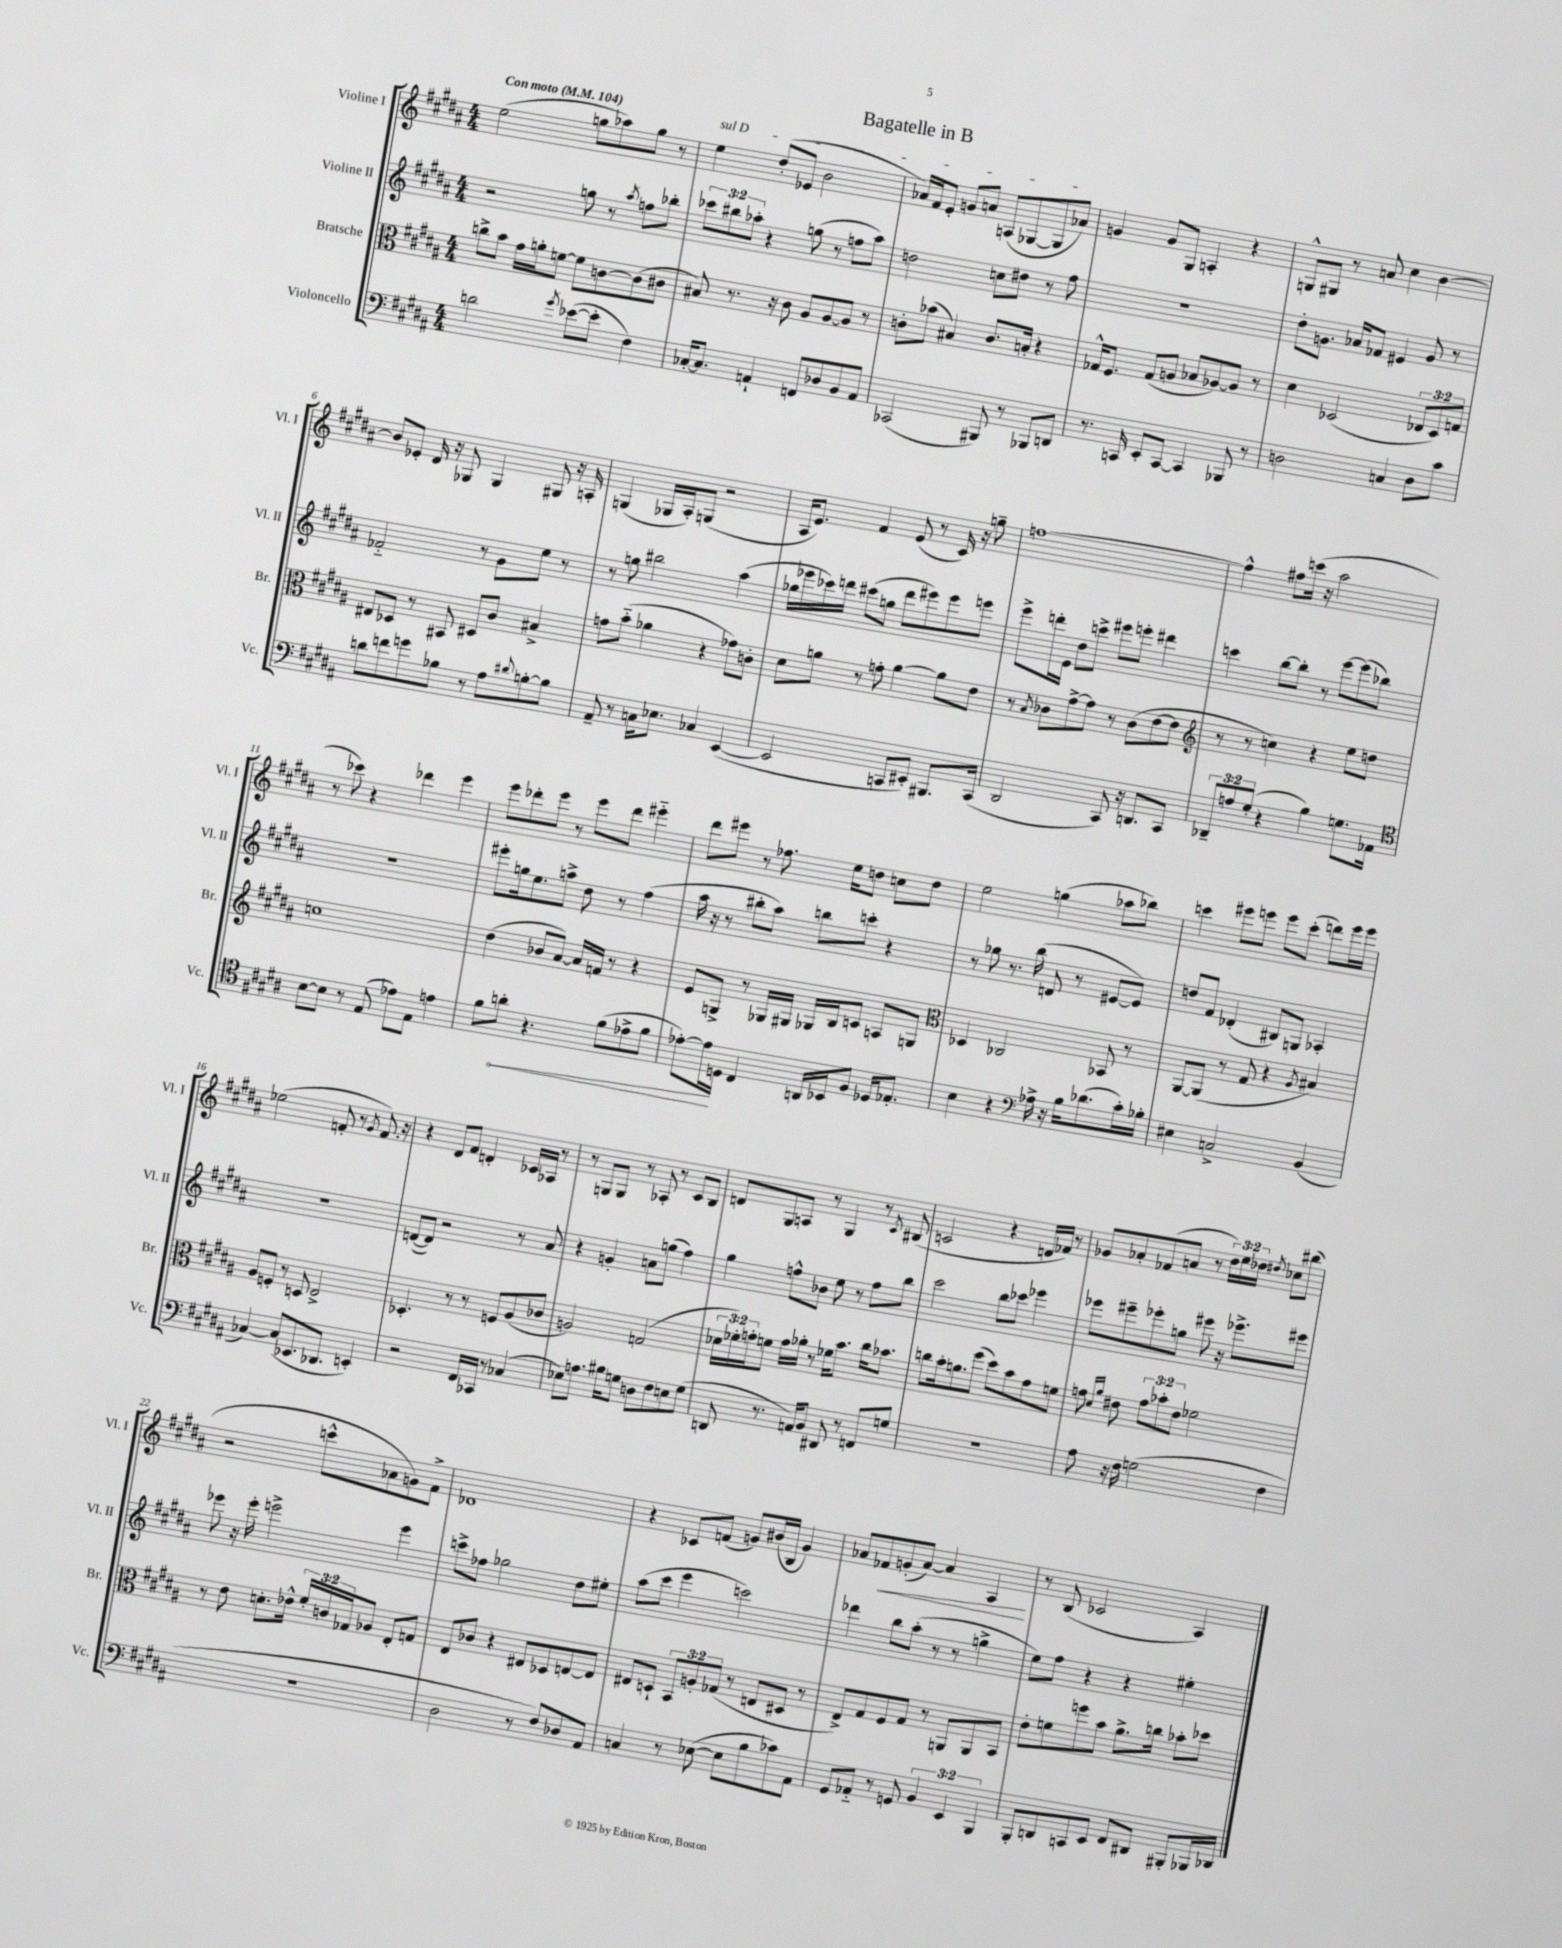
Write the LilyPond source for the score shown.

\header { title = "Bagatelle in B" }
<<
\new StaffGroup <<
\new Staff = "s0" \with { instrumentName = "Violine I" shortInstrumentName = "Vl. I" } {
    \clef treble \key b \major \numericTimeSignature \time 4/4 \override Staff.TupletNumber.text = #tuplet-number::calc-fraction-text \tempo "Con moto" 4 = 104
    e''2( g''8 aes''8) g''8 r8 |
    \once \override TextSpanner.bound-details.left.text = \markup { \italic "sul D" } e''4\startTextSpan dis''8-.( ees'8 b'2 |
    aes'16) fis'16 e'8-. g'8 a'8 a8( ges8~ ges8 aes'8\stopTextSpan) |
    g'4 g'8 gis8 a4-. r4 |
    g8-^ gis8 r8 a'8 cis''4 b'4~ |
    b'8 ees'8-. dis'16 r16 ges8 ges4 gis8 r16 a16-. |
    g4( ges16 ais16-.) g8( r2 |
    ais16 e'8.) fis'4 e'8( r8 cis'16) r16 g''8-- |
    f''1~ |
    f''4-^ fis''8 c'''16( r16 ais''2 |
    r8 ces'''8) r4 des'''4 e'''4 |
    e'''8 des'''8-. e'''8 r8 e'''8 des'''8 eis'''4-_ |
    dis'''8 eis'''8 r8 fes''8. e''16 d''8 c''8 d''8 |
    e''2 g''4( aes''8 bes''8) |
    c'''4 eis'''8 e'''8 e'''8 c'''8-.( d'''8) e'''16 e'''16 |
    ees''2( f'8-. r8 \acciaccatura { gis'8 } f'8.) r16 |
    r4 dis'8 fis'8 d'4-. ces'16 aes16 r8 |
    r8 g8 g8 r8 aes8-. r8 cis'8 b8 |
    d'8 gis8 a8 r8 gis4 r8 \acciaccatura { cis'8 } bis8( |
    c'2 r4 d'16 fes'16) r8 |
    ges'8 aes'8-. fes'8( a'8 r8 \tuplet 3/2 { dis''16) e''16 des''16 } \acciaccatura { dis''8 } ces''8 bis''8( |
    r2 c'''8-^ aes'8 g'8) fis'8-> |
    des'1 |
    r4 ces'8 f'8( g'8) bis'16( b16 g'4) |
    aes'8 fes'8\< g'8-.( aes'8~) aes'4 ais4\! |
    r8 b8( ces'2 ais4) \bar "|." |
}
\new Staff = "s1" \with { instrumentName = "Violine II" shortInstrumentName = "Vl. II" } {
    \clef treble \key b \major \numericTimeSignature \time 4/4 \override Staff.TupletNumber.text = #tuplet-number::calc-fraction-text
    r2 g''8 r8 \acciaccatura { ais''8 } f''8 bes''8-. |
    \tuplet 3/2 { ces'''8 bis''8 aes''8-. } r4 g''8( r8 f''8 aes''8) |
    d''2 c''8 dis''8 r8 fis''8 |
    R1 |
    dis''8-. g'8. aes'16 fes'8 eis'4 g'8 r8 |
    fes'2-_ r8 gis'8 e''8 r8 |
    r8 g''8 bis''2 ais''4( |
    ges''16 ees'''16 ces'''16) d'''16 cis'''8( g''8 d'''8 eis'''8) eis'''8 e'''8 |
    e'''8-> d'''16-. e'16 dis''8 c'''8-> eis'''8 e'''8-. dis'''4 |
    c'''4 b''8~ b''8-. r8 e'''8~ e'''8( bes''8) |
    R1 |
    eis'''8-. g''16 e''8. a''8-> dis''8 r8 fis''4( |
    ais''16 r16 r8 bis''8-. ais''8) b''8 c'''8-. r4 |
    r8 ges''8 r8. b''16( d'8 r8 eis'8~ eis'8) |
    d''8 fis'8 des'4-.( bis8) g8 aes4-. |
    R1 |
    d'8~( d'8) r2 r8 ais'8 |
    r4 g'4-. a'8 g''8( fis''4) |
    gis''4 f''8-^ bes'8 e''8 r8 f''8 b''8 |
    cis'''2 b''8 ces'''8 ees'''4 |
    ees'''8 eis'''8-- ees'''8-. g''8 eis'''8 r16 ees'''8.-> eis'''8 |
    ees'''8 r16 ees'''16-. e'''2-> e'''4 |
    c'''8-> fes''8 ges''2 dis''8 eis''8-. |
    ais''8( cis'''8 e'''4 c'''2) |
    des'''4 b''8 ais''8-.( r8 r8 g''4-> |
    e''8) fis''8 r4 r4 eis''4-. \bar "|." |
}
\new Staff = "s2" \with { instrumentName = "Bratsche" shortInstrumentName = "Br." } {
    \clef alto \key b \major \numericTimeSignature \time 4/4 \override Staff.TupletNumber.text = #tuplet-number::calc-fraction-text
    c''8-> b'8 gis'16 a'16-. f'8~ f'8 c'8~ c'8( cis'8 |
    bis8) r8. r16 cis'8 ais8 ais8~ ais8 r8 |
    c'8-. bes'8( bis4) c'8. b16-. r4 |
    ges16-^ fis8. ges8( a8 bes8 aes8~) aes8 r8 |
    dis'4 des2( \tuplet 3/2 { ees8 des8) g8 } |
    eis8 des8 r8 bis,8 dis8 cis'8 bis4-> |
    g'8 b'8-_( aes'4 r4 ges'8) c'8-. |
    dis'8 a'8 r8 g'8-. a'4~ a'8 e'8 |
    r8 \acciaccatura { b8 } ces'8 gis'8~-> gis'8 r8 ces'8( e'8~ e'8 |
    \clef treble r8 r8 c''4) r4 e''8 d''8 |
    c''1 |
    dis''4( bes'8 ais'8~) ais'16 f'16 r8 r4 |
    e'8 g8-> r8 ges16 gis16 ges16 b16 c'8 a8 g8 |
    \clef alto des4 ces2 bes,8 r8 |
    ais,8~ ais,8( r8 gis8 r4 \acciaccatura { ais8 } bis4) |
    ais8 f8-. r8 d8 e2-> |
    des4.-. r8 r8 f8 ais8( ces'8 |
    a2) g2( |
    \tuplet 3/2 { des'16 fes'16-.) g'16-. } f'8 g'16 aes'16-. r8 fes'16 b'8. cis''16 bes'8. |
    c''8 b'16-. a'8. fis''8( dis''8) b'8 gis'8 f'8 |
    g'8 \grace { dis'16 ais'16 } eis'8 \tuplet 3/2 { g'8 bes'8-. eis'8 } fes'2 |
    r8 e'8 d'8.-. ees'16-^ \tuplet 3/2 { fis'16-. c'16 ges16 } aes8 e8-. g8 |
    e8 ces'8 r4 eis8 des8 e8~ e8 |
    eis8 d8-! \tuplet 3/2 { b,8 a8-. ges8( } r8 e8 dis8 r8 |
    e8->) gis8 fis8 gis8 r8 a,8 a,8 b,8 |
    e'8-. f'8 f''8 b'8 ais'8.-> c''16 bes'8-. des''8 \bar "|." |
}
\new Staff = "s3" \with { instrumentName = "Violoncello" shortInstrumentName = "Vc." } {
    \clef bass \key b \major \numericTimeSignature \time 4/4 \override Staff.TupletNumber.text = #tuplet-number::calc-fraction-text
    d'2 \acciaccatura { gis'8 } ees'8~( ees'8-. fis4) |
    ces16~-. ces8. a,4-! f,8 des8 b,8 a,8 |
    ces,2( bis,,8) r8 bes,,8 d,8 |
    r8. c,16 e,8-. c,8~ c,4 bes,,8 r8 |
    d2 c4 d8 cis'8 |
    d'8 f'8 g'8 bes8 r8 ais8 \appoggiatura { dis'8 } b8~-. b8 |
    ais,8-- r8 c16 ees8. ces4 e,4~( |
    e,2 c,8 eis,8-.) bis,,8. c,16( |
    dis,2 cis,8) r16 d,8. cis,8 |
    \tuplet 3/2 { des,8-- a8 gis8-.( } r4 b4) g8. aes,16 |
    \clef tenor b8~ b8 r8 e8( ees'8) e8 e'4 |
    fis'8 \once \override Hairpin.circled-tip = ##t a'8-.\< r4. fis'8( ees'8-> fis'8 |
    ees'8~-.) ees'16\! d16 cis4 a,16 bes,16 fis8 des16 ees8.-. |
    b4 r4 \clef bass aes16-> r16 b16 des'8.( cis'16-.) bes16-. |
    eis4 c2-> b,4( |
    ces4~) ces8( ees,8. des,8. e,4-.) |
    r2 fis,16 ces,16 r8 ces4( |
    ees8) a8. bis16 g8 d8 fis8 e8 g8( |
    d,8 r8. a,16) b,8 dis,8 r8 f,8 g8 |
    R1 |
    ais8 r16 fis16 g2( fis4 |
    R1 |
    dis2 r8 fis8) des8 ais,8 |
    c4 r8 ees8~( ees8 b8 ces'8) ais,8 |
    gis,8 aes,8-_ r8 g,8 \tuplet 3/2 { b,4 e,4 b,,4 } |
    b,,8-. d,8 c,8 e,8 fis,8 dis,8 bis,,8-. bes,,16 des,16 \bar "|." |
}
>>
>>
